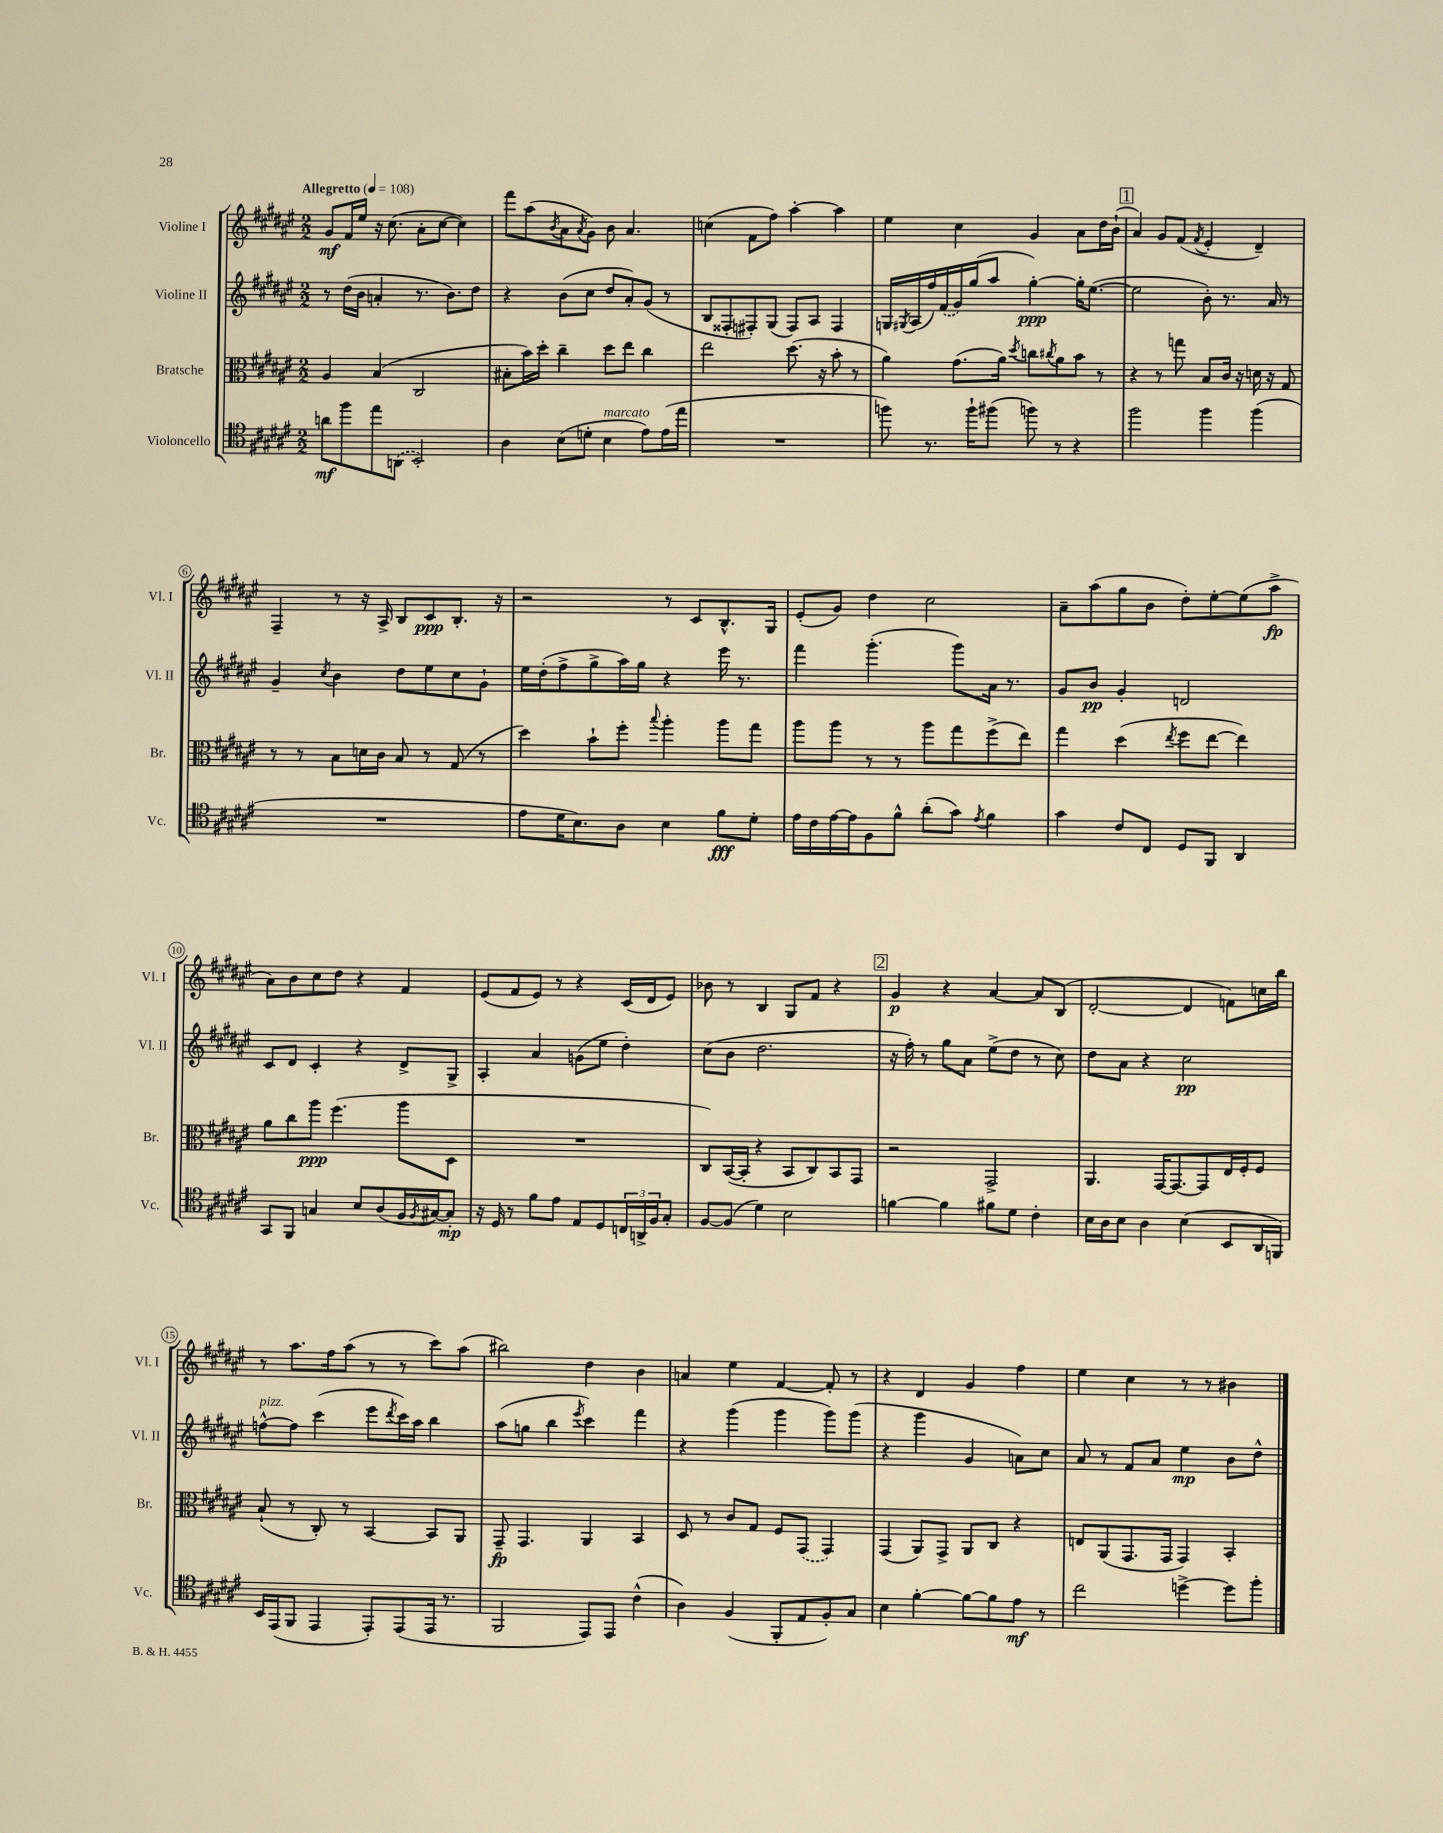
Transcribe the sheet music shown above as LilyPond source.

<<
\new StaffGroup <<
\new Staff = "s0" \with { instrumentName = "Violine I" shortInstrumentName = "Vl. I" } {
    \clef treble \key fis \major \numericTimeSignature \time 2/2 \tempo "Allegretto" 4 = 108
    gis'8\mf fis'16 eis''16 r16 cis''8.( ais'8-. cis''8~ cis''4) |
    fis'''8 ais''8( \acciaccatura { b'8 } ais'8 \acciaccatura { ais'8 } gis'8) b'8 ais'4. |
    c''4( fis'8 fis''8) ais''4~-. ais''4 |
    eis''4 cis''4 gis'4 ais'8 dis''16 b'16-!( |
    \mark \markup { \box "1" } ais'4) gis'8 fis'8( \acciaccatura { fis'8 } eis'4-. dis'4--) |
    fis4-- r8 r16 ais16-> b8 cis'8\ppp b8.-. r16 |
    r2 r8 cis'8 b8.-^ gis16 |
    eis'8-.( gis'8) dis''4 cis''2 |
    ais'8-- ais''8( gis''8 b'8 dis''8-.) eis''8~-. eis''8( ais''8->\fp |
    ais'8) b'8 cis''8 dis''8 r4 fis'4 |
    eis'8( fis'8 eis'8) r8 r4 cis'16( dis'16 eis'8) |
    bes'8 r8 b4 gis8 fis'8 r4 |
    \mark \markup { \box "2" } gis'4\p r4 ais'4~ ais'8 b8( |
    dis'2~-. dis'4 f'8) c''16 b''16 |
    r8 ais''8. fis''16 ais''8( r8 r8 cis'''8) ais''8( |
    bis''2) dis''4 b'4 |
    a'4 eis''4 fis'4~ fis'8-. r8 |
    r4 dis'4 gis'4 fis''4 |
    eis''4 cis''4 r8 r8 bis'4 \bar "|." |
}
\new Staff = "s1" \with { instrumentName = "Violine II" shortInstrumentName = "Vl. II" } {
    \clef treble \key fis \major \numericTimeSignature \time 2/2
    r8 dis''16( b'16 a'4-. r8. b'8.) dis''8 |
    r4 b'8( cis''8 dis''8 ais'8-.) gis'8( r8 |
    b8 fisis8-. fis8-.) gis8( fis8) ais8 fis4 |
    g16 \acciaccatura { gis8 } ais16( fis''16) \once \slurDashed fis'16( gis'16) gis''16( ais''8 gis''4~-.\ppp) gis''16-. eis''8.~( |
    \mark \markup { \box "1" } eis''2 b'8-.) r8. ais'16 r8 |
    gis'4-- \acciaccatura { cis''8 } b'4 dis''8 eis''8 cis''8 gis'8-! |
    eis''16 dis''16-.( fis''8-> gis''8-> ais''16) gis''16 r4 eis'''16 r8. |
    fis'''4 gis'''4.-.( gis'''8) ais'16 r8. |
    gis'8 b'8\pp gis'4-. d'2 |
    cis'8 dis'8 cis'4-. r4 dis'8-> gis8-> |
    ais4-. ais'4 g'8( eis''8 dis''4-.) |
    cis''8( b'8 dis''2. |
    \mark \markup { \box "2" } r16 fis''16-.) r8 gis''8 ais'8 eis''8->( dis''8 r8 cis''8) |
    dis''8 ais'8 r4 cis''2\pp |
    f''8~-^^\markup { \italic "pizz." } f''8 cis'''4( eis'''8 \acciaccatura { dis'''8 } cis'''16) ais''16 b''4 |
    ais''8( g''8 b''4 \acciaccatura { eis'''8 } cis'''4) fis'''4 |
    r4 gis'''4( gis'''4 gis'''8) gis'''8( |
    r4 gis'''4 gis'4 a'8) cis''8 |
    ais'8 r8 fis'8 ais'8 eis''4\mp b'8 dis''8-^ \bar "|." |
}
\new Staff = "s2" \with { instrumentName = "Bratsche" shortInstrumentName = "Br." } {
    \clef alto \key fis \major \numericTimeSignature \time 2/2
    ais4 b4( cis2 |
    bis8-. b'16) dis''16-. cis''4-- dis''8 eis''8 cis''4 |
    eis''2 dis''8.( r16 b'8-. r8 |
    ais'4) gis'8.( ais'16) \acciaccatura { dis''8 } c''8 \acciaccatura { cis''8 } ais'8 b'8 r8 |
    \mark \markup { \box "1" } r4 r8 g''8 b8 cis'16 r16 d'16 r16 gis8 |
    r8 r8 b8 d'16 cis'16 b8 r8 gis8( r8 |
    dis''4) b'8-! fis''8-. \appoggiatura { b''8 } ais''4-. ais''8 gis''8 |
    ais''8 ais''8 r8 r8 ais''8 gis''8 fis''8->( eis''8) |
    gis''4 dis''4( \acciaccatura { eis''8 } fis''8 eis''8~ eis''4) |
    ais'8 cis''8 ais''8\ppp fis''4.( ais''8 dis8 |
    R1 |
    cis8) b,16~( b,16-. r4 b,8 cis8) b,8 gis,8 |
    \mark \markup { \box "2" } r2 gis,2-> |
    ais,4. gis,16~ gis,8.~ gis,8 eis16 fis16-. fis8 |
    b8-!( r8 cis8-.) r8 b,4~ b,8 ais,8 |
    gis,8--\fp gis,4. ais,4 b,4 |
    dis8 r8 cis'8 gis8 fis8 \once \slurDashed gis,8( gis,4) |
    gis,4( ais,8) gis,8-> ais,8 cis8 r4 |
    e8 ais,8( gis,8. gis,16 gis,4) b,4-. \bar "|." |
}
\new Staff = "s3" \with { instrumentName = "Violoncello" shortInstrumentName = "Vc." } {
    \clef tenor \key fis \major \numericTimeSignature \time 2/2
    a'8\mf fis''8 eis''8 \once \slurDashed a,8( b,2-.) |
    ais4 b8( d'8-. b4^\markup { \italic "marcato" } eis'8) eis'16( eis''16 |
    R1 |
    f''8) r8. f''16-! fis''8( f''8) r8 r4 |
    \mark \markup { \box "1" } fis''2 fis''4 fis''4( |
    R1 |
    eis'8 dis'16 b8.) ais8 b4 fis'8\fff dis'8-. |
    eis'16 cis'16 eis'16~ eis'16 fis8 fis'8-^ ais'8-.( gis'8) \acciaccatura { eis'8 } fis'4 |
    gis'4 cis'8 cis8 dis8 fis,8 ais,4 |
    gis,8 fis,8 g4 b8 ais8( fis16 \acciaccatura { fis8 } gis16~) gis8-.\mp |
    r16 dis16 r8 fis'8 eis'8 eis8 dis8 \tuplet 3/2 { c16 a,16-> fis16 } gis8-. |
    fis8~ fis8( dis'4) b2 |
    \mark \markup { \box "2" } f'4~ f'4 fis'8 dis'8 cis'4-. |
    b16 ais16 b8 ais4 b4( b,8 ais,16 f,16) |
    b,16 eis,16( fis,8 eis,4 eis,8-.) eis,8( eis,16 r8. |
    fis,2 eis,8) eis,8 cis'4-^( |
    ais4) fis4( fis,8-. eis8 fis8-.) gis8 |
    b4 fis'4~-. fis'8~ fis'8 eis'8\mf r8 |
    cis''2 d''4~-> d''8 fis''8-. \bar "|." |
}
>>
>>
\layout { \context { \Score \override BarNumber.stencil = #(make-stencil-circler 0.1 0.3 ly:text-interface::print) } }
